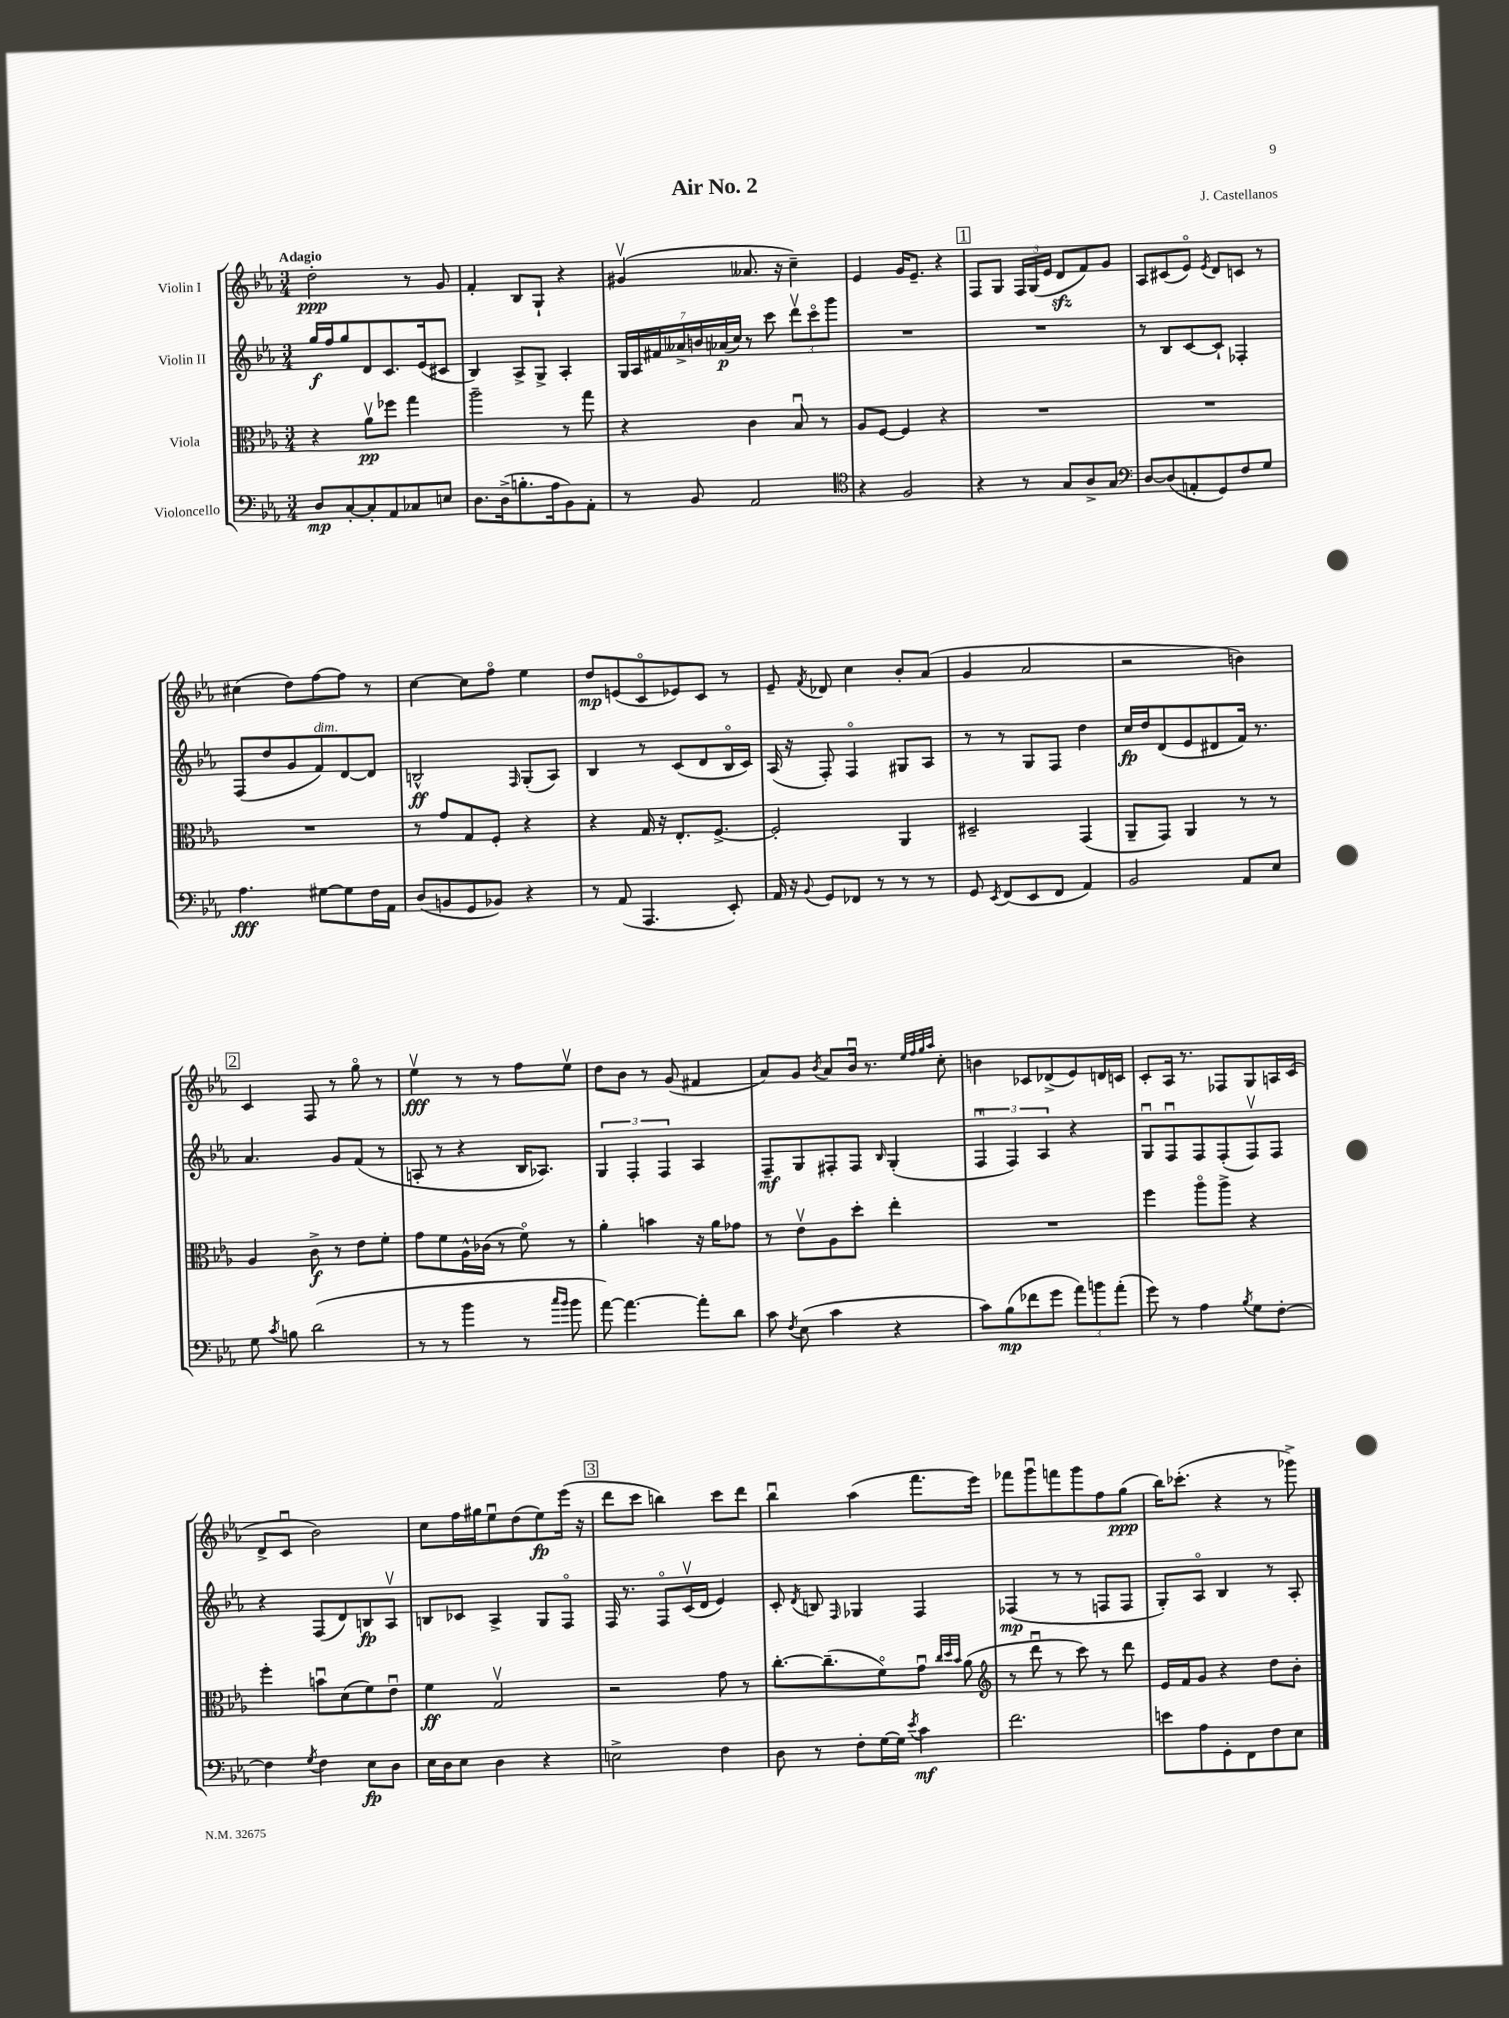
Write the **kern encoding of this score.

**kern	**dynam	**kern	**dynam	**kern	**dynam	**kern	**dynam
*part4	*part4	*part3	*part3	*part2	*part2	*part1	*part1
*staff4	*staff4	*staff3	*staff3	*staff2	*staff2	*staff1	*staff1
*I"Violoncello	*	*I"Viola	*	*I"Violin II	*	*I"Violin I	*
*clefF4	*	*clefC3	*	*clefG2	*	*clefG2	*
*k[b-e-a-]	*	*k[b-e-a-]	*	*k[b-e-a-]	*	*k[b-e-a-]	*
*M3/4	*	*M3/4	*	*M3/4	*	*M3/4	*
=1	=1	=1	=1	=1	=1	=1	=1
!	!	!	!	!	!	!LO:TX:a:B:t=Adagio	!
8D/L	mp	4r	.	16gg/LL	f	2dd'\	ppp
.	.	.	.	16ff/J	.	.	.
[8C'/	.	.	.	8gg/	.	.	.
8C'/]	.	8a-v\L	pp	8d/	.	.	.
8AA-/	.	8ff-X\J	.	8.c/	.	.	.
8C-X/	.	4gg\	.	.	.	8r	.
.	.	.	.	(16e-/k	.	.	.
8En/J	.	.	.	8c#X/J	.	8g/	.
=2	=2	=2	=2	=2	=2	=2	=2
8.D\L	.	2aa-~\	.	4B-/)	.	4f'/	.
(16D^\k	.	.	.	.	.	.	.
8.Bn'\	.	.	.	8A-^/L	.	8B-/L	.
.	.	.	.	8G^/J	.	8G`/J	.
16A-\k	.	.	.	.	.	.	.
8BB-\)	.	8r	.	4A-'/	.	4r	.
8AA-'\J	.	8gg\	.	.	.	.	.
=3	=3	=3	=3	=3	=3	=3	=3
8r	.	4r	.	28G/LL	.	(4g#Xv/	.
.	.	.	.	28A-/	.	.	.
.	.	.	.	28f#X/	.	.	.
.	.	.	.	28a--X^/	.	.	.
8BB-/	.	.	.	.	.	.	.
.	.	.	.	28bn/	.	.	.
.	.	.	.	(28a-X/	p	.	.
.	.	.	.	28cc/JJ)	.	.	.
2AA-/	.	4c\	.	8r	.	8.a--X/	.
.	.	.	.	8ccc\	.	.	.
.	.	.	.	.	.	16r	.
.	.	8B-u/	.	12dddv\L	.	4cc~\)	.
.	.	.	.	12ccc\	.	.	.
.	.	8r	.	.	.	.	.
.	.	.	.	12ggg\J	.	.	.
=4	=4	=4	=4	=4	=4	=4	=4
*clefC4	*	*	*	*	*	*	*
4r	.	8A-/L	.	2.r	.	4e-/	.
.	.	[8F/J	.	.	.	.	.
2F/	.	4F/]	.	.	.	16g/KL	.
.	.	.	.	.	.	8.e-~/J	.
.	.	4r	.	.	.	4r	.
!!LO:REH:place=s1:t=1
=5	=5	=5	=5	=5	=5	=5	=5
4r	.	2.r	.	2.r	.	8F/L	.
.	.	.	.	.	.	8G/J	.
8r	.	.	.	.	.	24F/LL	.
.	.	.	.	.	.	(24G/	.
.	.	.	.	.	.	24e-/JJ	.
8G/L	.	.	.	.	.	8dzz/L	.
8A-^/	.	.	.	.	.	8f/)	.
8G/J	.	.	.	.	.	8g/J	.
=6	=6	=6	=6	=6	=6	=6	=6
*clefF4	*	*	*	*	*	*	*
[8D/L	.	2.r	.	8r	.	8A-/L	.
(8D/]	.	.	.	8B-/L	.	(8c#X/	.
8AAn'/	.	.	.	[8c/	.	8e-/J)	.
.	.	.	.	.	.	8qe-/	.
8GG/)	.	.	.	8c`/J]	.	8d/L	.
8F/	.	.	.	4F-X'/	.	8cn/J	.
8G/J	.	.	.	.	.	8r	.
!!LO:LB:g=z
=7	=7	=7	=7	=7	=7	=7	=7
4.A-\	fff	2.r	.	(8F/L	.	(4cc#X\	.
.	.	.	.	8dd/	.	.	.
.	.	.	.	8g/	.	8dd\L)	.
!	!	!	!	!LO:TX:a:i:t=dim.	!	!	!
[8G#X\L	.	.	.	8f/)	.	[8ff\	.
8G#\]	.	.	.	[8d/	.	8ff\J]	.
16F\L	.	.	.	8d/J]	.	8r	.
16AA-\JJ	.	.	.	.	.	.	.
=8	=8	=8	=8	=8	=8	=8	=8
(8D/L	.	8r	.	2Bn^^/	ff	[4cc\	.
8BBn/	.	8g/L	.	.	.	.	.
8GG/	.	8G/	.	.	.	8cc\L]	.
8BB-X/J)	.	8F'/J	.	.	.	8ff\J	.
.	.	.	.	16qqF/	.	.	.
4r	.	4r	.	(8G'/L	.	4ee-\	.
.	.	.	.	8A-/J)	.	.	.
=9	=9	=9	=9	=9	=9	=9	=9
8r	.	4r	.	4B-/	.	8dd/L	mp
(8AA-/	.	.	.	.	.	(8en/	.
4.AAA-/	.	16G/	.	8r	.	8c/	.
.	.	16r	.	.	.	.	.
.	.	8.E-'/L	.	(8c/L	.	8e-X/)	.
.	.	.	.	8d/	.	8c/J	.
.	.	[8.F^/J	.	.	.	.	.
8EE-'/)	.	.	.	16B-/L	.	8r	.
.	.	.	.	16c/JJ)	.	.	.
=10	=10	=10	=10	=10	=10	=10	=10
16AA-/	.	2F'/]	.	(16A-/	.	8e-~/	.
16r	.	.	.	16r	.	.	.
8qqBB-/	.	.	.	.	.	8qf/	.
8GG/L	.	.	.	8F'/)	.	8d-X/	.
8FF-X/J	.	.	.	4F/	.	4cc\	.
8r	.	.	.	.	.	.	.
8r	.	4AA-/	.	8G#X/L	.	8b-'/L	.
8r	.	.	.	8A-/J	.	(8a-/J	.
=11	=11	=11	=11	=11	=11	=11	=11
8GG/	.	2D#X~/	.	8r	.	4g/	.
8qEE-/	.	.	.	.	.	.	.
(8FF/L	.	.	.	8r	.	.	.
8EE-/	.	.	.	8G/L	.	2a-/	.
8FF/J	.	.	.	8F/J	.	.	.
4AA-/)	.	(4GG/	.	4dd\	.	.	.
=12	=12	=12	=12	=12	=12	=12	=12
2BB-/	.	8AA-~/L	.	16cc/LL	fp	2r	.
.	.	.	.	16dd/J	.	.	.
.	.	8GG/J)	.	(8d/	.	.	.
.	.	4AA-/	.	8e-/	.	.	.
.	.	.	.	8d#X/	.	.	.
8AA-/L	.	8r	.	16f/Jk)	.	4bn\)	.
.	.	.	.	8.r	.	.	.
8E-/J	.	8r	.	.	.	.	.
!!LO:LB:g=z
!!LO:REH:place=s1:t=2
=13	=13	=13	=13	=13	=13	=13	=13
8G\	.	4A-/	.	4.a-/	.	4c/	.
8qc/	.	.	.	.	.	.	.
8Bn\	.	.	.	.	.	.	.
(2d\	.	8c^\	f	.	.	8F/	.
.	.	8r	.	8g/L	.	8r	.
.	.	8e-\L	.	(8f/J	.	8gg\	.
.	.	8f'\J	.	8r	.	8r	.
=14	=14	=14	=14	=14	=14	=14	=14
8r	.	8g\L	.	8An'/	.	4ee-v\	fff
8r	.	8f\	.	8r	.	.	.
4b-\	.	16A-^^\L	.	4r	.	8r	.
.	.	(16c-X\JJ	.	.	.	.	.
.	.	8r	.	.	.	8r	.
8r	.	8f\)	.	16B-/KL	.	8ff\L	.
.	.	.	.	8.A-X/J)	.	.	.
16qqcc/LL	.	.	.	.	.	.	.
16qqb-/JJ	.	.	.	.	.	.	.
8b-\	.	8r	.	.	.	8ee-v\J	.
=15	=15	=15	=15	=15	=15	=15	=15
[8a-\)	.	4a-'\	.	6G/	.	8dd\L	.
4.a-\_	.	.	.	.	.	8b-\J	.
.	.	.	.	6F'/	.	.	.
.	.	4bn\	.	.	.	8r	.
.	.	.	.	6F/	.	.	.
.	.	.	.	.	.	(8g/	.
8a-'\L]	.	16r	.	4A-/	.	4f#X/	.
.	.	16a-\KL	.	.	.	.	.
8d\J	.	8g-X\J	.	.	.	.	.
=16	=16	=16	=16	=16	=16	=16	=16
8c\	.	8r	.	8F~/L	mf	8a-/L)	.
8qF/	.	.	.	.	.	.	.
(8E-\	.	8e-v\L	.	8G/	.	8g/J	.
.	.	.	.	.	.	8qb-/	.
4c\	.	8A-\	.	8F#X'/	.	8a-/L	.
.	.	8dd'\J	.	8F#/J	.	16b-u/Jk	.
.	.	.	.	.	.	8.r	.
.	.	.	.	16qqB-/	.	.	.
4r	.	4ee-'\	.	(4G'/	.	.	.
.	.	.	.	.	.	32qqee-/LLL	.
.	.	.	.	.	.	32qqff/	.
.	.	.	.	.	.	32qqgg/	.
.	.	.	.	.	.	32qqaa-/JJJ	.
.	.	.	.	.	.	8cc'\	.
=17	=17	=17	=17	=17	=17	=17	=17
8c\L)	.	2.r	.	6Fu/	.	4bn\	.
(8B-\	mp	.	.	.	.	.	.
.	.	.	.	6F/)	.	.	.
8f-X\	.	.	.	.	.	8c-X/L	.
.	.	.	.	6A-/	.	.	.
8g\J	.	.	.	.	.	(8d-X^/	.
12a-\L)	.	.	.	4r	.	8e-/)	.
12bn\	.	.	.	.	.	.	.
.	.	.	.	.	.	16dn/L	.
(12a-'\J	.	.	.	.	.	.	.
.	.	.	.	.	.	16cn/JJ	.
=18	=18	=18	=18	=18	=18	=18	=18
8g\)	.	4ff\	.	8Gu/L	.	8c'/L	.
8r	.	.	.	8Fu/	.	16A-/Jk	.
.	.	.	.	.	.	8.r	.
4A-\	.	8aa-\L	.	8F/	.	.	.
.	.	8aa-^\J	.	(8F'/	.	8F-X/L	.
8qB-/	.	.	.	.	.	.	.
8G\L	.	4r	.	8Fv/)	.	8G/	.
[8F'\J	.	.	.	8F/J	.	16An/L	.
.	.	.	.	.	.	(16c/JJ	.
!!LO:LB:g=z
=19	=19	=19	=19	=19	=19	=19	=19
4F\]	.	4ff'\	.	4r	.	8d^/L	.
.	.	.	.	.	.	8cu/J	.
8qG/	.	.	.	.	.	.	.
4F\	.	8bnu\L	.	(8F/L	.	2b-\)	.
.	.	(8d\	.	8d/)	.	.	.
8E-\L	fp	8f\)	.	8Bn/	fp	.	.
8D\J	.	8e-u\J	.	8A-v/J	.	.	.
=20	=20	=20	=20	=20	=20	=20	=20
16E-\LL	.	4f\	ff	8Bn/L	.	8cc\L	.
16D\J	.	.	.	.	.	.	.
8E-\J	.	.	.	8c-X/J	.	16ff\L	.
.	.	.	.	.	.	16gg#X\J	.
4D\	.	2Gv/	.	4A-^/	.	8ee-u\	.
.	.	.	.	.	.	(8dd\	.
4r	.	.	.	8G/L	.	8ee-\)	fp
.	.	.	.	8F/J	.	(16eee-\Jk	.
.	.	.	.	.	.	16r	.
!!LO:REH:place=s1:t=3
=21	=21	=21	=21	=21	=21	=21	=21
2En^\	.	2r	.	16F/	.	8ddd\L	.
.	.	.	.	8.r	.	.	.
.	.	.	.	.	.	8ccc\J	.
.	.	.	.	8F/L	.	4bbn\)	.
.	.	.	.	(16cv/L	.	.	.
.	.	.	.	16d/JJ	.	.	.
4F\	.	8g\	.	4e-/)	.	8ccc\L	.
.	.	8r	.	.	.	8ddd\J	.
=22	=22	=22	=22	=22	=22	=22	=22
8D\	.	[8.cc'\L	.	8c'/	.	4bb-u\	.
.	.	.	.	8qd/	.	.	.
8r	.	.	.	8Bn/	.	.	.
.	.	(8.cc~\]	.	.	.	.	.
.	.	.	.	16qqF/	.	.	.
8F'\L	.	.	.	4G-X/	.	(4aa-\	.
[16G\L	.	8f\)	.	.	.	.	.
16G\JJ]	.	.	.	.	.	.	.
8qe-/	.	.	.	.	.	.	.
4c\	mf	8gu\J	.	4F/	.	8.fff\L	.
.	.	32qqcc/LLL	.	.	.	.	.
.	.	32qqdd/	.	.	.	.	.
.	.	32qqb-/JJJ	.	.	.	.	.
.	.	(8a-\	.	.	.	.	.
.	.	.	.	.	.	16eee-\Jk)	.
=23	=23	=23	=23	=23	=23	=23	=23
*	*	*clefG2	*	*	*	*	*
2.f\	.	8r	.	(4F-X/	mp	8fff-X\L	.
.	.	8dddu\	.	.	.	8gggu\	.
.	.	8r	.	8r	.	8fffn\	.
.	.	8ccc\)	.	8r	.	8ggg\	.
.	.	8r	.	8Fn/L	.	8ff\	.
.	.	8ddd\	.	8F/J	.	(8gg\J	ppp
=24	=24	=24	=24	=24	=24	=24	=24
8en\L	.	16e-/LL	.	8G'/L)	.	16bb-\KL)	.
.	.	16f/J	.	.	.	(8.ccc-X'\J	.
8A-\	.	8g/J	.	8A-/J	.	.	.
8GG'\	.	4r	.	4B-/	.	4r	.
8FF\	.	.	.	.	.	.	.
8F\	.	8dd\L	.	8r	.	8r	.
8E-\J	.	8b-'\J	.	8A-'/	.	8ggg-X^\)	.
==	==	==	==	==	==	==	==
*-	*-	*-	*-	*-	*-	*-	*-
